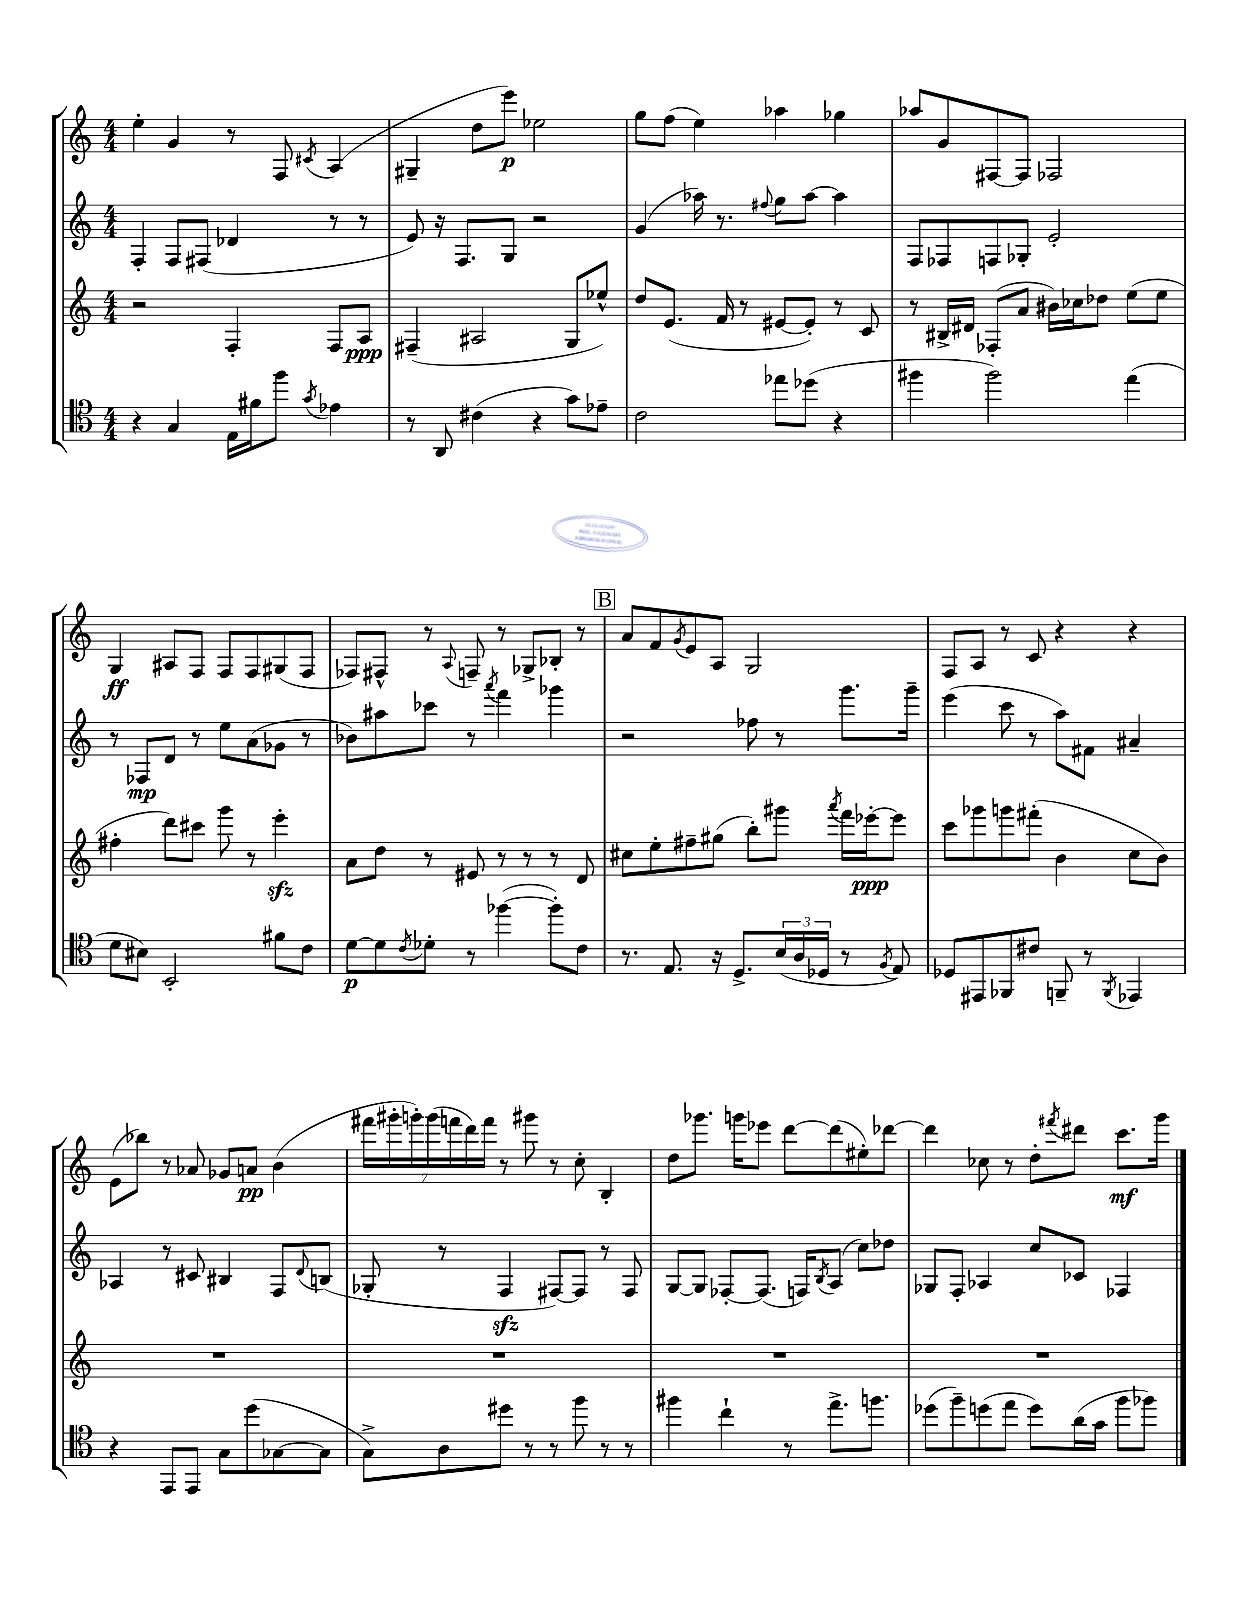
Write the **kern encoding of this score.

**kern	**dynam	**kern	**dynam	**kern	**dynam	**kern	**dynam
*part4	*part4	*part3	*part3	*part2	*part2	*part1	*part1
*staff4	*staff4	*staff3	*staff3	*staff2	*staff2	*staff1	*staff1
*clefC4	*	*clefG2	*	*clefG2	*	*clefG2	*
*k[]	*	*k[]	*	*k[]	*	*k[]	*
*M4/4	*	*M4/4	*	*M4/4	*	*M4/4	*
=7	=7	=7	=7	=7	=7	=7	=7
4r	.	2r	.	4F'/	.	4ee'\	.
4G/	.	.	.	8F/L	.	4g/	.
.	.	.	.	(8F#X/J	.	.	.
16E\LL	.	4F'/	.	4d-X/	.	8r	.
16f#X\J	.	.	.	.	.	.	.
8ff\J	.	.	.	.	.	8F/	.
8qg/	.	.	.	.	.	8qc#X/	.
4e-X\	.	8F/L	.	8r	.	(4A/	.
.	.	8A/J	ppp	8r	.	.	.
=8	=8	=8	=8	=8	=8	=8	=8
8r	.	(4F#X~/	.	8e/)	.	4G#X~/	.
8AA/	.	.	.	16r	.	.	.
.	.	.	.	8.F/L	.	.	.
(4c#X\	.	2A#X/	.	.	.	8dd\L	.
.	.	.	.	8G/J	.	8eee\J)	p
4r	.	.	.	2r	.	2ee-X\	.
8g\L)	.	8G/L	.	.	.	.	.
8e-X~\J	.	8ee-X^^/J)	.	.	.	.	.
=9	=9	=9	=9	=9	=9	=9	=9
2c\	.	8dd/L	.	(4g/	.	8gg\L	.
.	.	(8.e/J	.	.	.	(8ff\J	.
.	.	.	.	16aa-X\)	.	4ee\)	.
.	.	16f/	.	8.r	.	.	.
.	.	8r	.	.	.	.	.
.	.	.	.	8qqff#X/	.	.	.
8ee-X\L	.	[8e#X/L	.	8gg\L	.	4aa-X\	.
(8dd-X\J	.	8e#'/J])	.	[8aa-\J	.	.	.
4r	.	8r	.	4aa-\]	.	4gg-X\	.
.	.	8c/	.	.	.	.	.
=10	=10	=10	=10	=10	=10	=10	=10
4ff#X\	.	8r	.	8F/L	.	8aa-X/L	.
.	.	16B#X^/LL	.	8F-X/	.	8g/	.
.	.	16d#X/JJ	.	.	.	.	.
2ff#\)	.	(8F-X'/L	.	8Fn/	.	[8F#X/	.
.	.	8a/J	.	8G-X'/J	.	8F#/J]	.
.	.	16b#X\LL)	.	2e'/	.	2F-X/	.
.	.	16cc-X\J	.	.	.	.	.
.	.	8dd-X\J	.	.	.	.	.
(4ee\	.	(8ee\L	.	.	.	.	.
.	.	8ee\J	.	.	.	.	.
!!LO:LB:g=z
=11	=11	=11	=11	=11	=11	=11	=11
8d\L	.	4ff#X'\	.	8r	.	4G/	ff
8B#X\J)	.	.	.	8F-X/L	mp	.	.
2BB'/	.	8ddd\L)	.	8d/J	.	8A#X/L	.
.	.	8ccc#X\J	.	8r	.	8F/J	.
.	.	8ggg\	.	8ee\L	.	8F/L	.
.	.	8r	.	(8a\	.	8F/	.
8f#X\L	.	4eeezz'\	.	8g-X\J	.	(8G#X/	.
8c\J	.	.	.	8r	.	8F/J	.
=12	=12	=12	=12	=12	=12	=12	=12
[8d\L	p	8a\L	.	8b-X\L)	.	8F-X/L)	.
8d\]	.	8dd\J	.	8aa#X\	.	8F#X^^/J	.
8qc/	.	.	.	.	.	.	.
8d-X'\J	.	8r	.	8ccc-X\J	.	8r	.
.	.	.	.	.	.	8qqA/	.
8r	.	8e#X/	.	8r	.	8Fn~/	.
.	.	.	.	8qaaa/	.	.	.
([4ff-X\	.	8r	.	4fff\	.	8r	.
.	.	8r	.	.	.	8G-X^/L	.
8ff-'\L])	.	8r	.	4ggg-X\	.	8B-X'/J	.
8c\J	.	8d/	.	.	.	8r	.
!!LO:REH:place=s1:t=B
=13	=13	=13	=13	=13	=13	=13	=13
8.r	.	8cc#X\L	.	2r	.	8a/L	.
.	.	8ee'\	.	.	.	8f/	.
8.E/	.	.	.	.	.	.	.
.	.	.	.	.	.	8qg/	.
.	.	8ff#X~\	.	.	.	8e/	.
16r	.	(8gg#X\J	.	.	.	8A/J	.
8.D^/L	.	.	.	.	.	.	.
.	.	8bb'\L)	.	8ff-X\	.	2G/	.
(24B/L	.	8ggg#X\J	.	8r	.	.	.
24A/	.	.	.	.	.	.	.
24D-X/JJ	.	.	.	.	.	.	.
.	.	8qaaa/	.	.	.	.	.
8r	.	16fff\LL	.	8.ggg\L	.	.	.
.	.	[16eee-X'\J	ppp	.	.	.	.
8qF/	.	.	.	.	.	.	.
8E/)	.	8eee-\J]	.	.	.	.	.
.	.	.	.	16ggg~\Jk	.	.	.
=14	=14	=14	=14	=14	=14	=14	=14
8D-X/L	.	8ccc\L	.	(4eee\	.	8F/L	.
8EE#X/	.	8ggg-X\	.	.	.	8A/J	.
8FF-X/	.	8gggn\	.	8ccc\	.	8r	.
8c#X/J	.	(8fff#X'\J	.	8r	.	8c/	.
8FFn~/	.	4b\	.	8aa\L)	.	4r	.
8r	.	.	.	8f#X\J	.	.	.
8qFF/	.	.	.	.	.	.	.
4EE-X/	.	8cc\L	.	4a#X~/	.	4r	.
.	.	8b\J)	.	.	.	.	.
!!LO:LB:g=z
=15	=15	=15	=15	=15	=15	=15	=15
4r	.	1r	.	4A-X/	.	(8e\L	.
.	.	.	.	.	.	8bb-X\J)	.
8EE/L	.	.	.	8r	.	8r	.
8EE/J	.	.	.	8c#X/	.	8a-X/	.
8G\L	.	.	.	4B#X/	.	8g-X/L	.
(8dd\	.	.	.	.	.	8an/J	pp
[8G-X\	.	.	.	8F/L	.	(4b\	.
.	.	.	.	8qqd/	.	.	.
8G-\J]	.	.	.	(8Bn/J	.	.	.
=16	=16	=16	=16	=16	=16	=16	=16
8G^\L)	.	1r	.	8G-X'/	.	28fff#X\LL	.
.	.	.	.	.	.	28ggg#X'\	.
.	.	.	.	.	.	28gggn'\)	.
.	.	.	.	.	.	(28ggg\	.
8A\	.	.	.	8r	.	.	.
.	.	.	.	.	.	28fffn\	.
.	.	.	.	.	.	28ddd\)	.
.	.	.	.	.	.	28fff\JJ	.
8dd#X\J	.	.	.	4Fzz/	.	8r	.
8r	.	.	.	.	.	8ggg#X\	.
8r	.	.	.	[8F#X/L)	.	8r	.
8ff\	.	.	.	8F#/J]	.	8cc'\	.
8r	.	.	.	8r	.	4B'/	.
8r	.	.	.	8F#/	.	.	.
=17	=17	=17	=17	=17	=17	=17	=17
4ff#X\	.	1r	.	[8G/L	.	8dd\L	.
.	.	.	.	8G/J]	.	8.ggg-X\J	.
4cc`\	.	.	.	[8F-X'/L	.	.	.
.	.	.	.	.	.	16gggn\KL	.
.	.	.	.	(8.F-/J]	.	8eee-X\J	.
8r	.	.	.	.	.	[8ddd\L	.
.	.	.	.	16Fn/KL)	.	.	.
.	.	.	.	8qB/	.	.	.
8.ee^\L	.	.	.	(8A/J	.	(8ddd\]	.
.	.	.	.	8cc\L)	.	8ee#X'\)	.
8.ffn\J	.	.	.	.	.	.	.
.	.	.	.	8dd-X\J	.	[8ddd-X\J	.
=18	=18	=18	=18	=18	=18	=18	=18
(8dd-X\L	.	1r	.	8G-X/L	.	4ddd-\]	.
8ff~\)	.	.	.	8F'/J	.	.	.
(8ddn\	.	.	.	4A-X/	.	8cc-X\	.
8ee\J	.	.	.	.	.	8r	.
8dd\L)	.	.	.	8cc/L	.	8dd'\L	.
.	.	.	.	.	.	8qfff#X/	.
(16a\L	.	.	.	8c-X/J	.	8ddd#X\J	.
16g\JJ	.	.	.	.	.	.	.
8ff\L	.	.	.	4F-X/	.	8.ccc\L	mf
8ff-X\J)	.	.	.	.	.	.	.
.	.	.	.	.	.	16ggg\Jk	.
==	==	==	==	==	==	==	==
*-	*-	*-	*-	*-	*-	*-	*-
